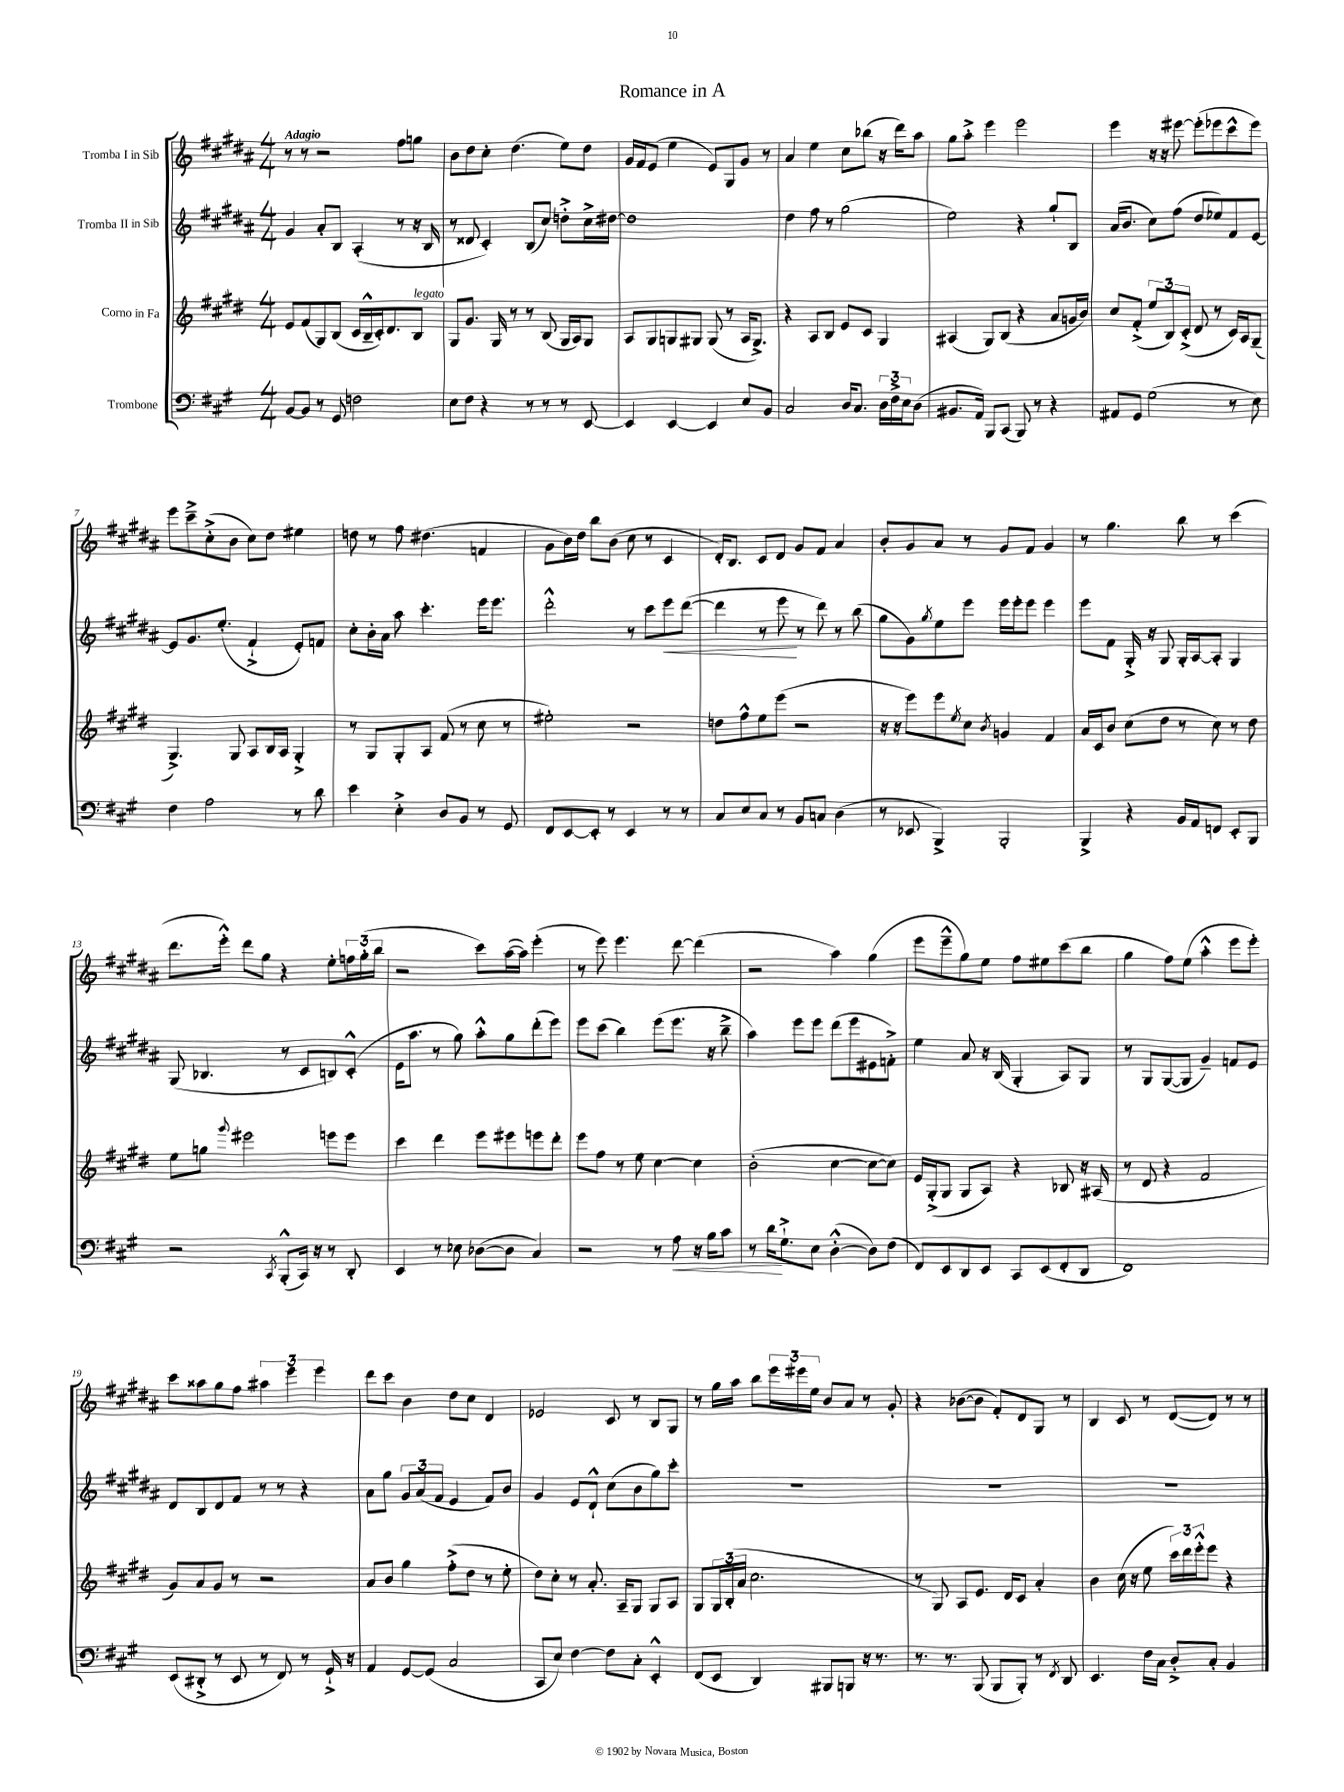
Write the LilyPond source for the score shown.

\header { title = "Romance in A" }
<<
\new StaffGroup <<
\new Staff = "s0" \with { instrumentName = "Tromba I in Sib" } {
    \clef treble \key b \major \numericTimeSignature \time 4/4 \tempo "Adagio"
    r8 r8 r2 fis''8 g''8 |
    b'8 dis''8 cis''8-. dis''4.( e''8) dis''8 |
    gis'16 fis'16 e'8( e''4 e'8) gis8 gis'8 r8 |
    ais'4 e''4 cis''8 bes''8( r16 dis'''16) ais''8 |
    gis''8 ais''8-.-> e'''4 e'''2 |
    e'''4 r16 r16 eis'''8~ eis'''8-.( ees'''8 cis'''8-^ ees'''8) |
    e'''8 cis'''8---> cis''8-.->( b'8 cis''8) dis''8 eis''4 |
    d''8 r8 fis''8 dis''4.( f'4 |
    gis'8 b'16) dis''16 b''8 b'8( cis''8 r8 cis'4 |
    dis'16-.) b8. cis'8 dis'8 gis'8 fis'8 ais'4 |
    b'8-. gis'8 ais'8 r8 gis'8 fis'8 gis'4 |
    r8 gis''4. b''8 r8 cis'''4( |
    dis'''8. e'''16-.-^) dis'''8 gis''8 r4 e''8-. \tuplet 3/2 { f''16 gis''16-.( b''16 } |
    r2 cis'''8) ais''16~( ais''16) e'''4-.( |
    r8 e'''8) e'''4. dis'''8~ dis'''4( |
    r2 ais''4) gis''4( |
    e'''8 e'''8---^ gis''8) e''8 fis''8 eis''8 cis'''8( b''8 |
    gis''4 fis''8) e''8( ais''4-.-^ e'''8 e'''8-.) |
    cis'''8 aisis''8 gis''8 fis''8 \tuplet 3/2 { ais''4 e'''4 e'''4 } |
    dis'''8 cis'''8 b'4 dis''8 cis''8 dis'4 |
    ees'2 cis'8 r8 b8 gis8 |
    r8 gis''16 ais''16 b''8 \tuplet 3/2 { e'''16 eis'''16 e''16 } b'8 ais'8 r8 gis'8-. |
    r4 bes'8~( bes'8 fis'8-.) dis'8 gis8 r8 |
    b4 cis'8 r8 dis'8~( dis'8) r8 r8 \bar "|." |
}
\new Staff = "s1" \with { instrumentName = "Tromba II in Sib" } {
    \clef treble \key b \major \numericTimeSignature \time 4/4
    gis'4 ais'8-. b8 ais4-.( r8 r16 b16 |
    r8 disis'8 cis'4-.) b8( cis''8) d''8-.-> cis''16-> dis''16~ |
    dis''1 |
    dis''4 fis''8 r8 gis''2( |
    e''2) r4 gis''8-! b8 |
    ais'16( b'8. cis''8) fis''8( dis''8 ees''8) fis'8 e'8~ |
    e'8 gis'8. e''8.-.( fis'4-!-> e'8-.) f'8 |
    cis''8-. b'16-. ais'16 ais''8 cis'''4.-. e'''16 e'''8. |
    dis'''2-.-^ r8 cis'''8 e'''8\< dis'''8~( |
    dis'''4 r8 e'''8\! r8 dis'''8) r8 b''8( |
    gis''8 gis'8) \acciaccatura { gis''8 } e''8 e'''8 e'''16 e'''16-. e'''8 e'''4 |
    e'''8 fis'8 gis16-.-> r16 gis8 gis16-. ais16~ ais8-. gis4 |
    gis8( bes4. r8 cis'8 b8) cis'8-.-^( |
    e'16 ais''8. r8 gis''8) ais''8-.-^ gis''8 dis'''8-.( e'''8) |
    e'''8 cis'''8( b''4) e'''8( e'''8. r16 b''8---> |
    ais''4) e'''8 e'''8 dis'''8( e'''8 eis'8 f'8-.->) |
    e''4 ais'8 r16 b16( gis4-. ais8) gis8 |
    r8 gis8 gis8~( gis8 gis'4--) f'8 e'8 |
    dis'8 b8 dis'8 fis'8 r8 r8 r4 |
    ais'8 gis''8 \tuplet 3/2 { gis'8 ais'8( fis'8 } e'4 fis'8) b'8 |
    gis'4 e'8 dis'8-!-^ cis''8( b'8 gis''8) cis'''8-. |
    R1 |
    R1 |
    R1 \bar "|." |
}
\new Staff = "s2" \with { instrumentName = "Corno in Fa" } {
    \clef treble \key e \major \numericTimeSignature \time 4/4
    e'8 fis'8( gis8) b8( cis'16 b16---^ cis'16-.) dis'8. b8^\markup { \italic "legato" } |
    gis8 gis'8. gis16 r8 r8 b8( gis16 a16) gis8 |
    a8 gis8 g8 gis8 gis8( r8 a16 gis8.->) |
    r4 a8 b8 e'8 cis'8 gis4 |
    ais4( gis8) b8( r4 a'8 g'16 b'16) |
    cis''8 fis'8-.->( \tuplet 3/2 { e''8 b8) cis'8-.->( } dis'8 r8 cis'16) a16 gis8--( |
    gis4.->) gis8 a8 b16 a16 gis4-.-> |
    r8 gis8 gis8-. a8 fis'8( r8 cis''8 r8 |
    eis''2-.) r2 |
    d''8 fis''8-^ e''8 e'''8( r2 |
    r16 r16 e'''8) e'''8 \acciaccatura { e''8 } cis''8 \acciaccatura { b'8 } g'4 fis'4 |
    a'16 cis'16 b'8 cis''8( dis''8 r8 cis''8) r8 dis''8 |
    e''8 g''8 \appoggiatura { gis'''8 } eis'''2 e'''8 e'''8 |
    cis'''4 dis'''4 e'''8 eis'''8 e'''8 dis'''8-. |
    e'''8 fis''8 r8 e''8 cis''4~ cis''4 |
    b'2-.( cis''4~ cis''8~ cis''8) |
    e'16 gis16-.->( gis8 gis8 a8) r4 bes8 r16 ais16( |
    r8 dis'8 r4 fis'2 |
    gis'8) a'8 gis'8 r8 r2 |
    a'8 b'8 gis''4 fis''8-.->( dis''8 r8 e''8-. |
    dis''8) cis''8-. r8 a'8.-. a16-- gis8 gis8 a8 |
    gis8 \tuplet 3/2 { gis16 b16-.( a'16 } cis''2. |
    r8 gis8) a8 e'8. dis'16 cis'8 a'4-. |
    b'4 cis''16( r16 e''8 \tuplet 3/2 { cis'''16) dis'''16 e'''16-.-^ } e'''8 r4 \bar "|." |
}
\new Staff = "s3" \with { instrumentName = "Trombone" } {
    \clef bass \key a \major \numericTimeSignature \time 4/4
    b,8~ b,8 r8 gis,8 f2 |
    e8 fis8 r4 r8 r8 r8 e,8~ |
    e,4 e,4~ e,4 e8 b,8 |
    cis2 d16 cis8. \tuplet 3/2 { d16 fis16-> e16 } d8( |
    bis,8. a,16) b,,8 cis,8( b,,8) r8 r4 |
    ais,8 gis,8 gis2( r8 e8) |
    fis4 a2 r8 d'8 |
    e'4 e4-.-> d8 b,8 r8 gis,8 |
    fis,8 e,8~ e,8-. r8 e,4 r8 r8 |
    cis8 e8 cis8 r8 b,8 c8 d4( |
    r8 ees,8 b,,4->) b,,2-. |
    b,,4-> r4 b,16 a,16 f,8 e,8-. b,,8 |
    r2 \acciaccatura { cis,8 } b,,8-.-^( cis,16) r16 r8 d,8-. |
    e,4 r8 ees8 des8~( des8 cis4) |
    r2 r8 a8\< r16 b16 cis'8 |
    r8 d'16\! gis8.-!-> e8 d4~-.-^( d8) fis8( |
    fis,8) e,8 d,8 e,8 cis,8 e,8( fis,8-. d,8 |
    fis,1) |
    e,8( dis,8-.-> r8 e,8 r8 fis,8) r8 gis,16-!-> r16 |
    a,4 gis,8~ gis,8( cis2 |
    cis,8 e8) fis4~ fis8 cis8-. e,4-.-^ |
    fis,8( e,8 d,4) bis,,8 b,,8 r16 r8. |
    r8. r8. b,,8( b,,8 b,,8-.) r8 \acciaccatura { fis,8 } d,8 |
    e,4. fis16 cis16 d8-.-> cis8-. b,4 \bar "|." |
}
>>
>>
